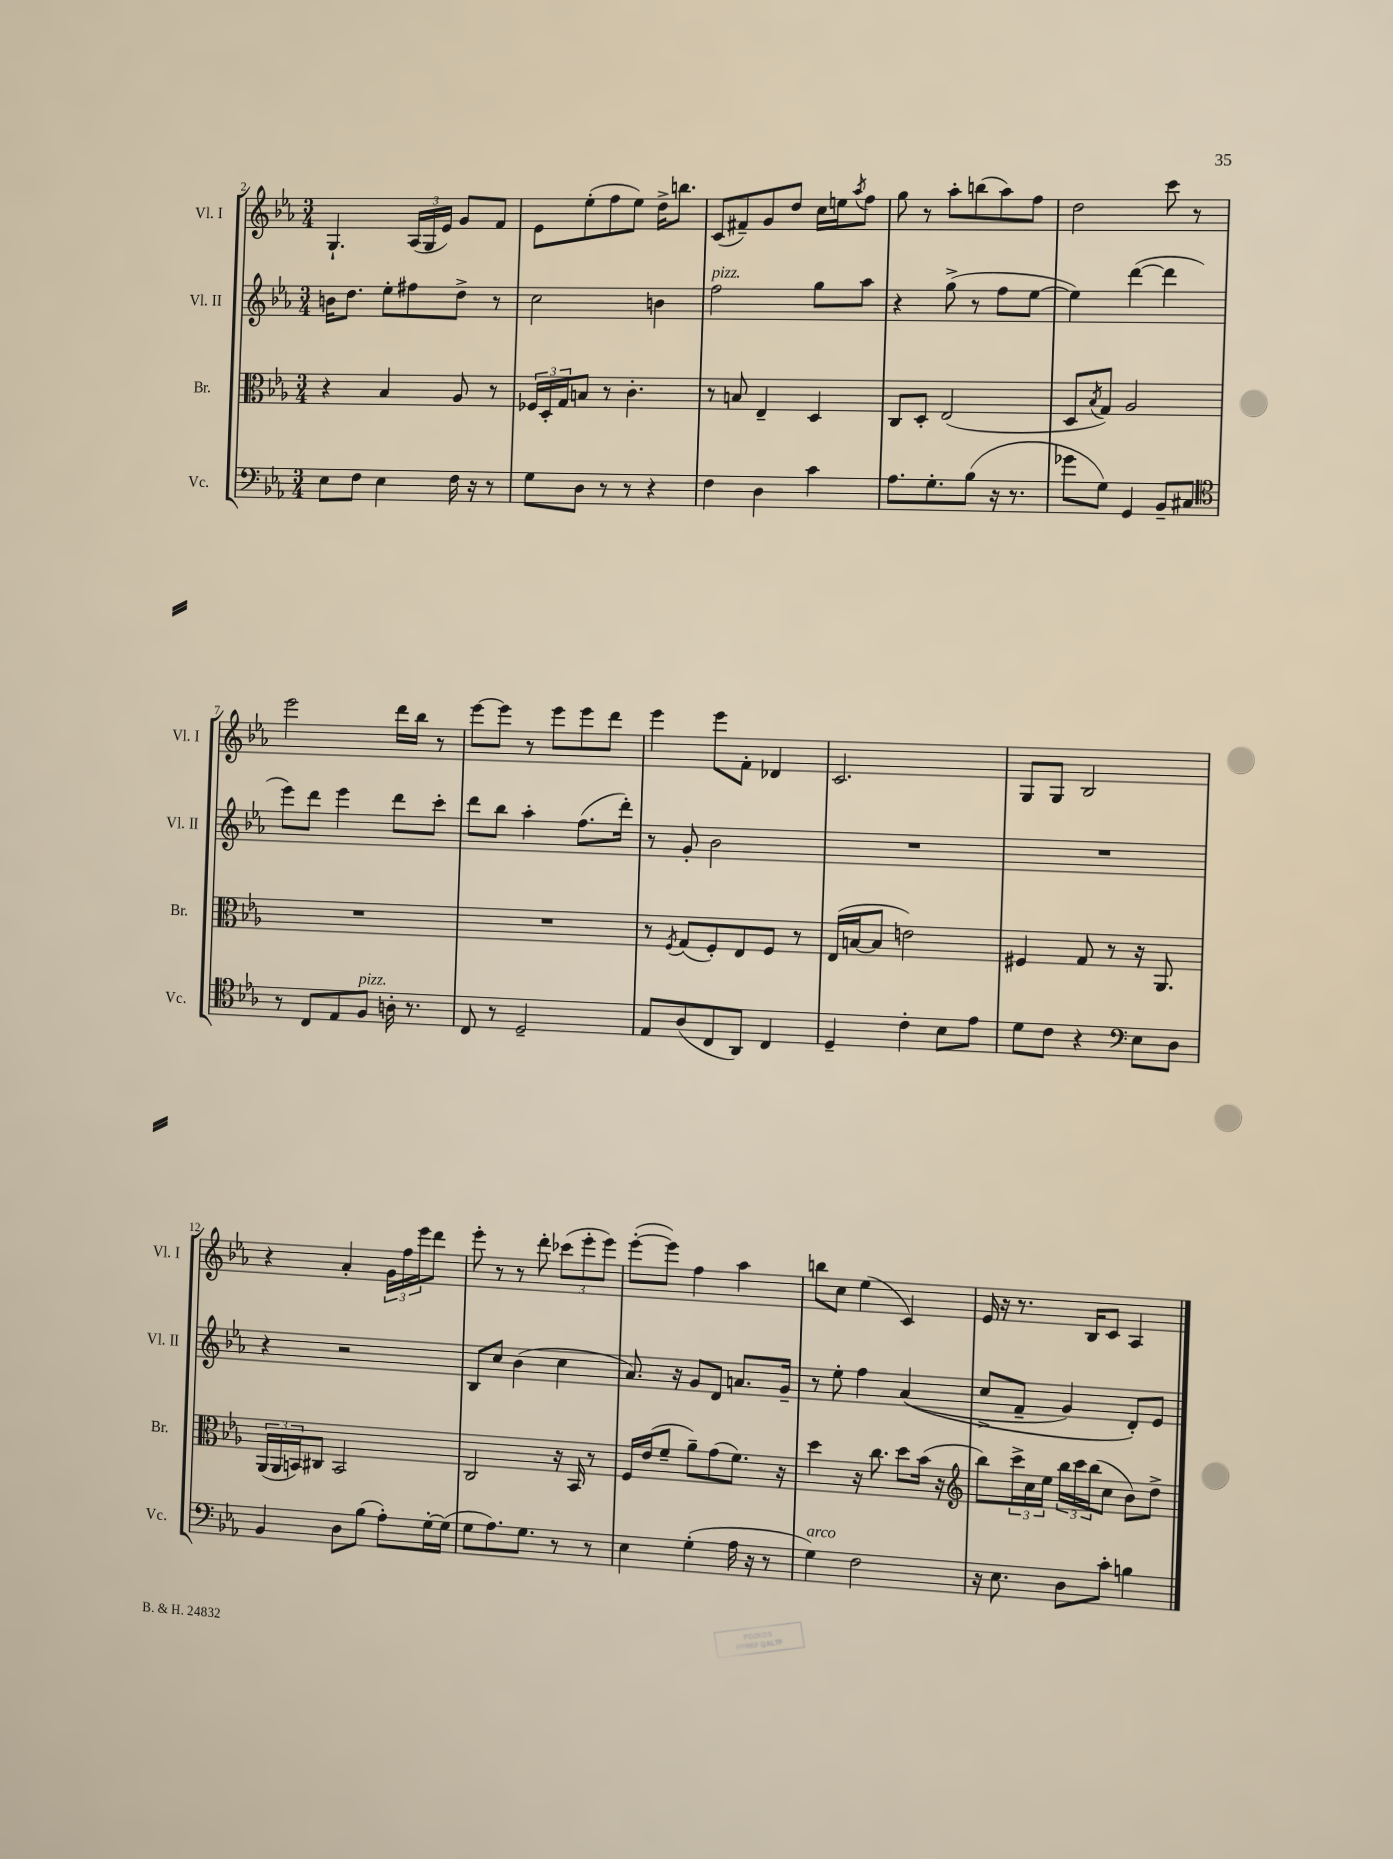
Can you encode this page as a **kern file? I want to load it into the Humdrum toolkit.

**kern	**kern	**kern	**kern
*staff4	*staff3	*staff2	*staff1
*clefF4	*clefC3	*clefG2	*clefG2
*k[b-e-a-]	*k[b-e-a-]	*k[b-e-a-]	*k[b-e-a-]
*M3/4	*M3/4	*M3/4	*M3/4
8E-	4r	16b	4.G`
.	.	8.dd	.
8F	.	.	.
4E-	4B-	8ee-'	.
.	.	8ff#	(24A-
.	.	.	24G
.	.	.	24e-)
16F	8A-	8dd^	8g
16r	.	.	.
8r	8r	8r	8f
=	=	=	=
8G	24F-	2cc	8e-
.	24D'	.	.
.	24G	.	.
8D	8B	.	(8ee-'
8r	8r	.	8ff
8r	4.c'	.	8ee-)
4r	.	4b	16dd^
.	.	.	8.bb
=	=	=	=
4F	8r	2ff	(8c
.	8B	.	8f#~)
4D	4E-~	.	8g
.	.	.	8dd
4c	4D	8gg	16cc
.	.	.	16ee
.	.	.	8qaa-
.	.	8aa-	8ff
=	=	=	=
8.A-	8C	4r	8gg
.	8D'	.	8r
8.G'	.	.	.
.	(2E-	(8gg^	8aa-'
(8B-	.	8r	(8bb
16r	.	8ff	8aa-)
8.r	.	.	.
.	.	[8ee-	8ff
=	=	=	=
8g-	8D	4ee-])	2dd
.	8qB-	.	.
8G)	8G)	.	.
4GG	2A-	([4ddd	.
8BB-~	.	4ddd]	8ccc
8C#	.	.	8r
=	=	=	=
*clefC4	*	*	*
8r	2.r	8eee-)	2eee-
8C	.	8ddd	.
8E-	.	4eee-	.
8F	.	.	.
16A'	.	8ddd	16ddd
8.r	.	.	16bb-
.	.	8ccc'	8r
=	=	=	=
8C	2.r	8ddd	[8eee-
8r	.	8bb-	8eee-]
2D~	.	4aa-'	8r
.	.	.	8eee-
.	.	(8.ff	8eee-
.	.	.	8ddd
.	.	16ddd')	.
=	=	=	=
8E-	8r	8r	4eee-
.	8qF	.	.
(8A-	(8G	8g'	.
8C	8F')	2b-	8eee-
8AA-)	8E-	.	8f'
4C	8F	.	4d-
.	8r	.	.
=	=	=	=
4D~	(16E-	2.r	2.c
.	[16B	.	.
.	8B]	.	.
4c'	2e)	.	.
8B-	.	.	.
8e-	.	.	.
=	=	=	=
8d	4F#	2.r	8G
8c	.	.	8G
4r	8G	.	2B-
.	8r	.	.
*clefF4	*	*	*
8E-	16r	.	.
.	8.AA-	.	.
8D	.	.	.
=	=	=	=
4BB-	(24AA-	4r	4r
.	24AA-	.	.
.	24BB)	.	.
.	8C#	.	.
8D	2BB	2r	4a-'
(8B-	.	.	.
8A-')	.	.	24g
.	.	.	24ff
.	.	.	24eee-
[16G'	.	.	8ddd
(16G]	.	.	.
=	=	=	=
8G	2C	8B-	8eee-'
8.A-)	.	8cc	8r
.	.	(4b-	8r
8.G	.	.	.
.	.	.	8ddd'
8r	16r	4cc	(12ccc-
.	16BB-	.	.
.	.	.	12eee-'
8r	8r	.	.
.	.	.	12eee-)
=	=	=	=
4E-	16F	8.a-)	([8eee-'
.	(16e-	.	.
.	8f~	.	8eee-])
.	.	16r	.
(4G'	8a-~)	8g	4ff
.	(8g	8d	.
16A-	8.f)	8.a	4aa-
16r	.	.	.
8r	.	.	.
.	16r	16g~	.
=	=	=	=
4G)	4dd	8r	8bb
.	.	8ee-'	8cc
2F	16r	4ff	(4ee-
.	8.cc	.	.
.	8dd	&((4a-	4c)
.	(16b-	.	.
.	16r	.	.
=	=	=	=
*	*clefG2	*	*
16r	8bb-)	8cc^	16e-
8.E-	.	.	16r
.	24ccc^	8f~	8.r
.	24cc	.	.
.	24ee-	.	.
8D	24bb-	4g)	.
.	24ccc	.	.
.	.	.	16B-
.	(24bb-	.	.
8c'	8cc	.	8c
4B	8b-)	8d'&)	4A-
.	8dd^	8e-	.
==	==	==	==
*-	*-	*-	*-
